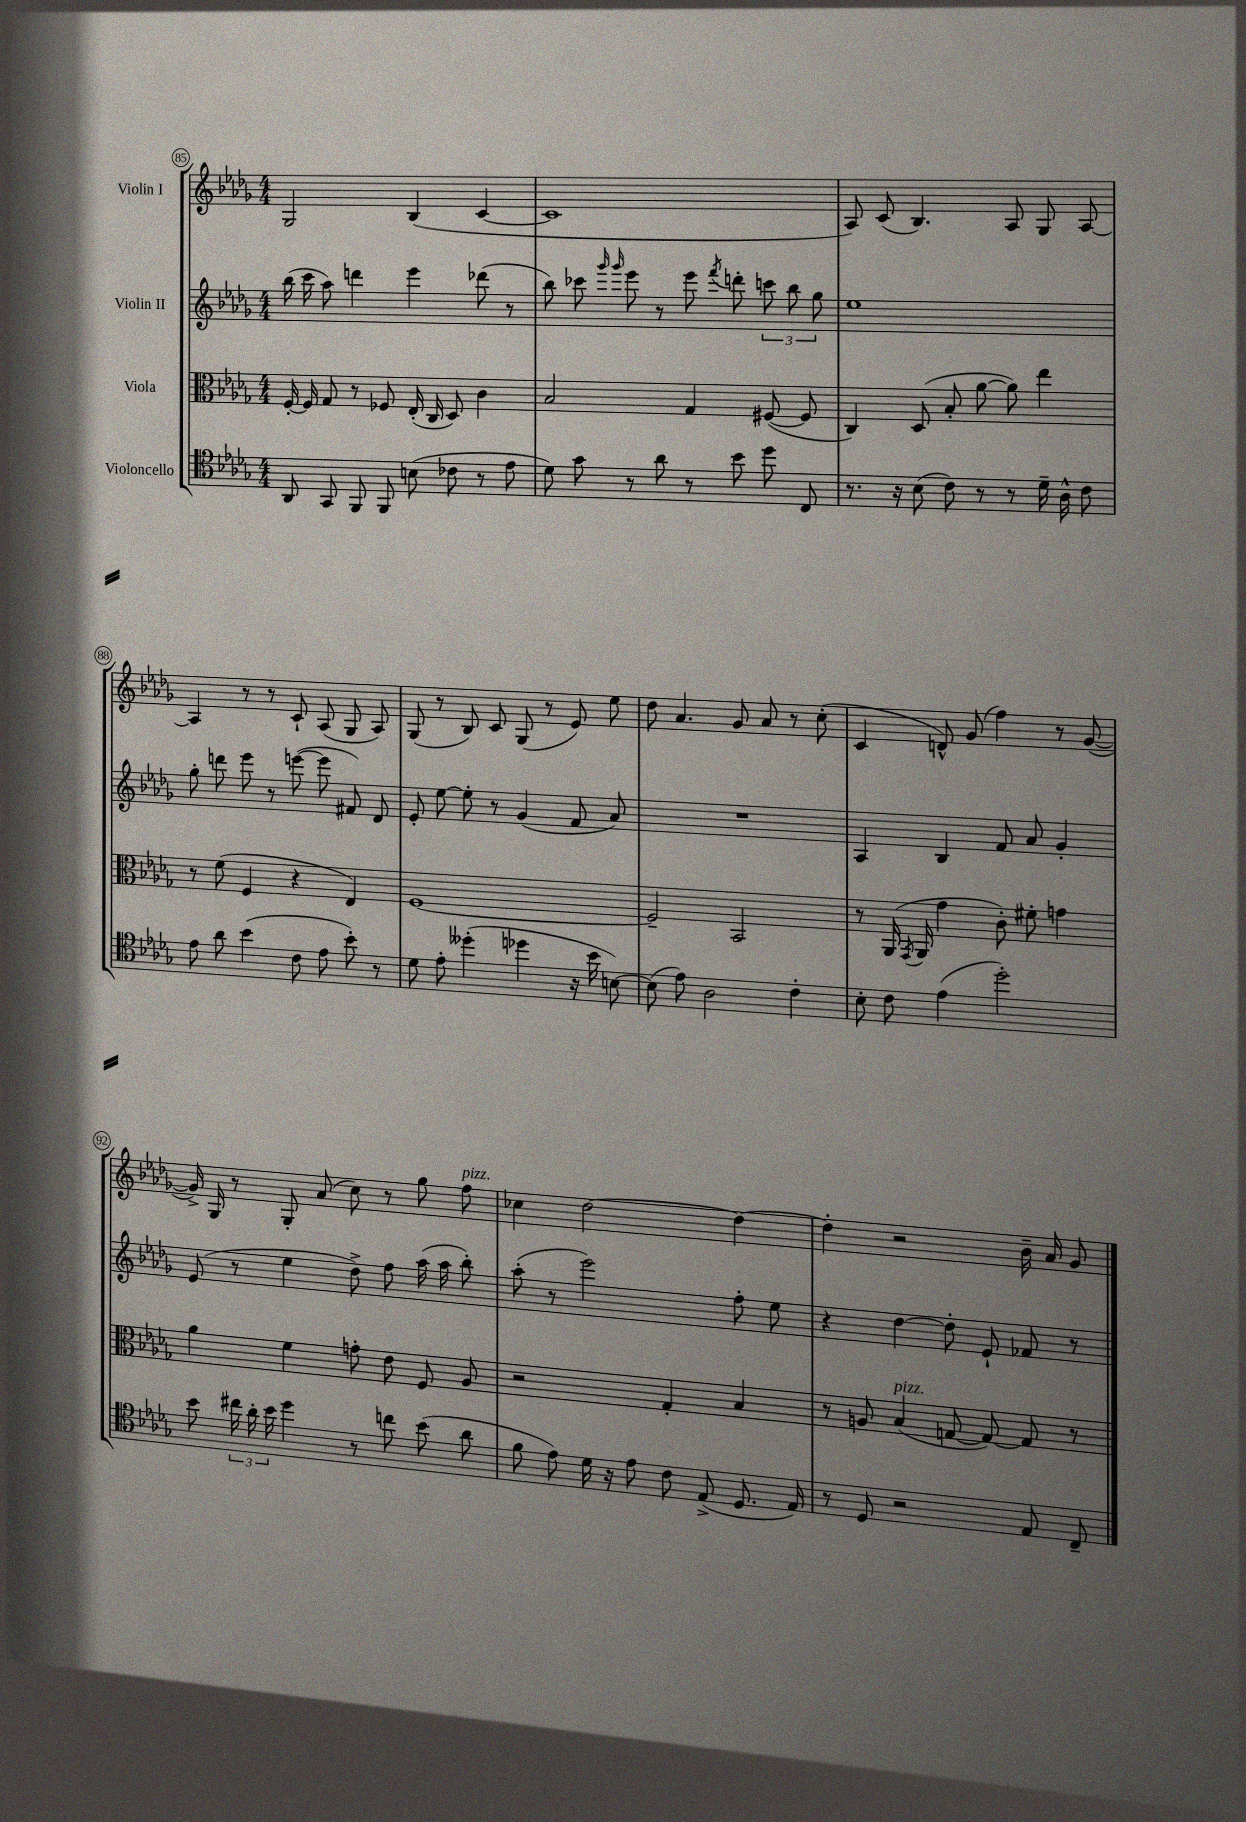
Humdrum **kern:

**kern	**kern	**kern	**kern
*staff4	*staff3	*staff2	*staff1
*clefC4	*clefC3	*clefG2	*clefG2
*k[b-e-a-d-g-]	*k[b-e-a-d-g-]	*k[b-e-a-d-g-]	*k[b-e-a-d-g-]
*M4/4	*M4/4	*M4/4	*M4/4
8AA-	[16F'	(16bb-	2G-
.	16F]	16ccc	.
8GG-	8G-	8aa-)	.
8FF	8r	4ddd	.
8FF	8F-	.	.
(8B	(16E-'	4eee-	(4B-
.	16C	.	.
8c-	8D-)	.	.
8r	4c	(8ddd-	[4c
8e-	.	8r	.
=	=	=	=
8d-)	2B-	8bb-)	1c]
8g-	.	8ccc-	.
.	.	16qqggg-	.
.	.	16qqggg-	.
8r	.	8eee-	.
8a-	.	8r	.
8r	4G-	8eee-	.
.	.	8qfff	.
8b-	.	8ddd'	.
8dd-	([8F#	12ccc	.
.	.	12bb-	.
8C	8F#]	.	.
.	.	12gg-	.
=	=	=	=
8.r	4C)	1ee-	8A-)
.	.	.	(8c
16r	.	.	.
(8B-	(8D-	.	4.B-)
8c)	8B-'	.	.
8r	[8a-	.	.
8r	8a-])	.	8A-
16d-~	4ee-	.	8G-
16A-^^	.	.	.
8c	.	.	[8A-
=	=	=	=
8e-	8r	8gg-'	4A-]
8a-	(8f	8ddd	.
(4b-	4F	8eee-	8r
.	.	8r	8r
8c	4r	([8eee	8c`
8e-	.	8eee]	(8A-
8b-')	4E-)	8f#)	8G-
8r	.	8d-	8A-)
=	=	=	=
8d-	[1F	8e-'	(8G-
8e-'	.	[8ee-	8r
(4dd--'	.	8ee-']	8B-)
.	.	8r	8c
4dd-	.	(4g-	(8G-
.	.	.	8r
16r	.	8f	8e-)
16b-	.	.	.
[8B)	.	8a-)	8ee-
=	=	=	=
(8B]	2F~]	1r	8dd-
8e-)	.	.	4.a-
2A-	.	.	.
.	2BB-	.	8g-
.	.	.	8a-
4c'	.	.	8r
.	.	.	(8cc'
=	=	=	=
8B-'	8r	4A-	4c
8c	(16AA-	.	.
.	8qGG-	.	.
.	16AA-	.	.
(4e-	4g-	4B-	8d^^)
.	.	.	(8g-
2dd-')	8c')	8f	4ff)
.	8f#'	8a-	.
.	4g	4g-'	8r
.	.	.	([8g-
=	=	=	=
8b-	4a-	(8e-	16g-^])
.	.	.	16G-
24cc#	.	8r	8r
24a-'	.	.	.
24b-	.	.	.
4dd-	4f	4ee-	8G-'
.	.	.	(8a-
8r	8g'	8dd-^)	8cc)
8cc	8e-	8ff	8r
(8b-	8F	(16aa-	8gg-
.	.	16aa-	.
8a-	8A-	8bb-')	8ff
=	=	=	=
8f	2r	(8aa-'	4cc-
8e-)	.	8r	.
16d-	.	2eee-)	[2dd-
16r	.	.	.
8e-	.	.	.
8c	4G-'	.	.
(8E-^	.	.	.
8.D-	4B-	8ff'	4dd-_
.	.	8ee-	.
16E-)	.	.	.
=	=	=	=
8r	8r	4r	4dd-']
8D-	8A	.	.
2r	(4B-	[4dd-	2r
.	[8G	8dd-']	.
.	8G_)	8e-`	.
8E-	8G]	8f-	16b-~
.	.	.	16a-
8C~	8r	8r	8g-
==	==	==	==
*-	*-	*-	*-
